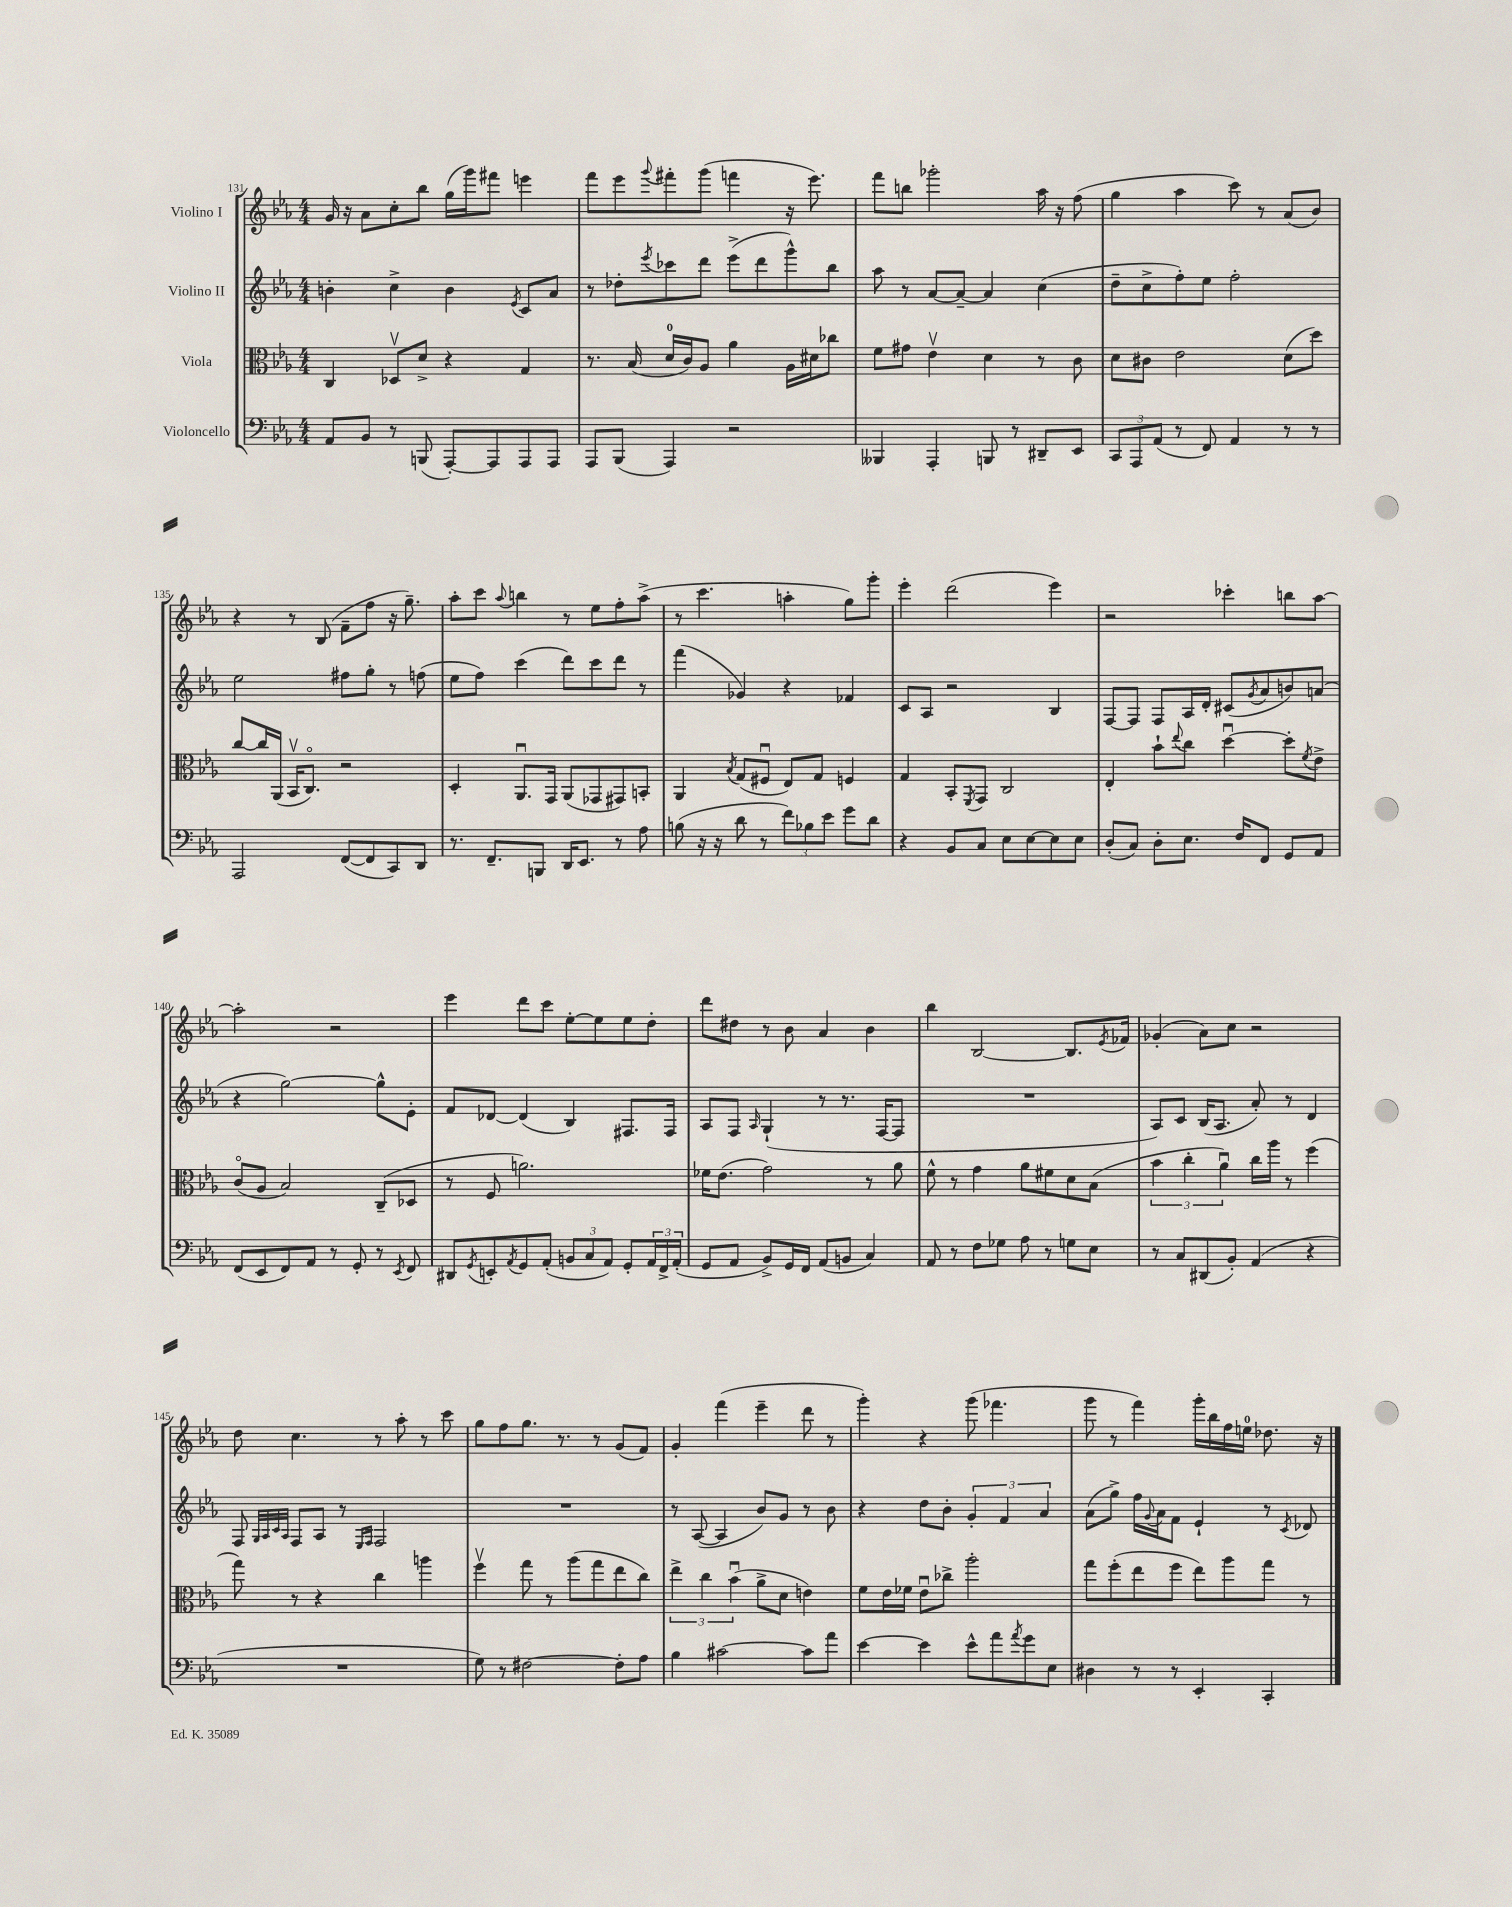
<<
\new StaffGroup <<
\new Staff = "s0" \with { instrumentName = "Violino I" } {
    \clef treble \key ees \major \numericTimeSignature \time 4/4
    g'16 r16 aes'8 c''8-. bes''8 g''16( g'''16) fis'''8 e'''4 |
    f'''8 ees'''8 \appoggiatura { g'''8 } fis'''8-. g'''8( f'''4 r16 ees'''8.) |
    f'''8 b''8 ges'''2-. aes''16 r16 f''8( |
    g''4 aes''4 c'''8) r8 aes'8( bes'8) |
    r4 r8 bes8( f'8-- f''8 r16 g''8.--) |
    aes''8-. c'''8 \appoggiatura { aes''8 } b''4 r8 ees''8 f''8-. aes''8->( |
    r8 c'''4. a''4-. g''8) g'''8-. |
    ees'''4-. d'''2( ees'''4) |
    r2 ces'''4-. b''8 aes''8~ |
    aes''2-. r2 |
    ees'''4 d'''8 c'''8 ees''8~-. ees''8 ees''8 d''8-. |
    d'''8 dis''8 r8 bes'8 aes'4 bes'4 |
    bes''4 bes2~ bes8. \acciaccatura { ees'8 } fes'16 |
    ges'4-.( aes'8) c''8 r2 |
    d''8 c''4. r8 aes''8-. r8 c'''8 |
    g''8 f''8 g''8. r8. r8 g'8( f'8) |
    g'4-. f'''4( ees'''4-- d'''8 r8 |
    g'''4-.) r4 g'''8( fes'''4. |
    g'''8 r8 f'''4) g'''16-. bes''16 f''16 e''16-0 des''8. r16 \bar "|." |
}
\new Staff = "s1" \with { instrumentName = "Violino II" } {
    \clef treble \key ees \major \numericTimeSignature \time 4/4
    b'4-. c''4-> b'4 \acciaccatura { ees'8 } c'8 aes'8 |
    r8 des''8-. \acciaccatura { ees'''8 } ces'''8 d'''8 ees'''8->( d'''8 g'''8-^) bes''8 |
    aes''8 r8 aes'8~ aes'8~-- aes'4 c''4( |
    d''8-- c''8-> f''8-.) ees''8 f''2-. |
    ees''2 fis''8 g''8-. r8 f''8( |
    ees''8 f''8) c'''4( d'''8) c'''8 d'''8 r8 |
    f'''4( ges'4) r4 fes'4 |
    c'8 aes8 r2 bes4 |
    f8~ f8 f8 aes16 d'16-. cis'8( \acciaccatura { g'8 } aes'8 b'8) a'8( |
    r4 g''2~) g''8-^ ees'8-. |
    f'8 des'8~ des'4( bes4) fis8. fis16 |
    aes8 f8 \grace { aes16 } g4-!( r8 r8. f16~ f8 |
    R1 |
    aes8) c'8 bes16( aes8. aes'8-.) r8 d'4 |
    f8 \grace { g32 aes32 c'32 aes32 } f8 aes8 r8 \grace { ees16 f16 } f2 |
    R1 |
    r8 aes8~( aes4 bes'8) g'8 r8 bes'8 |
    r4 d''8 bes'8-. \tuplet 3/2 { g'4-. f'4 aes'4 } |
    aes'8( g''8->) f''16 \appoggiatura { g'8 } aes'16 f'8 ees'4-! r8 \acciaccatura { c'8 } des'8 \bar "|." |
}
\new Staff = "s2" \with { instrumentName = "Viola" } {
    \clef alto \key ees \major \numericTimeSignature \time 4/4
    c4 des8\upbow d'8-> r4 g4 |
    r8. bes16( d'16-0 c'16) aes8 aes'4 aes16 dis'16 ces''8 |
    f'8 gis'8 ees'4\upbow d'4 r8 c'8 |
    d'8 cis'8 ees'2 d'8( d''8) |
    c''8~ c''16 aes,16( bes,16\upbow c8.\flageolet) r2 |
    d4-. aes,8.\downbow g,16 aes,8( ges,8 gis,8) b,8-. |
    aes,4 \acciaccatura { bes8 } g8( fis8\downbow ees8) g8 f4 |
    g4 bes,8-. \acciaccatura { f,8 } g,8 c2 |
    ees4-. bes'8-! \appoggiatura { ees''8 } c''8 d''4~\downbow d''8-. \acciaccatura { f'8 } ees'8-> |
    c'8\flageolet( aes8 bes2) c8--( des8 |
    r8 f8 a'2.) |
    fes'16 ees'8.( g'2) r8 aes'8 |
    f'8-^ r8 g'4 aes'8 fis'8 d'8 bes8( |
    \tuplet 3/2 { bes'4 c''4-. aes'4\downbow) } c''16 aes''16 r8 f''4( |
    g''8) r8 r4 c''4 a''4 |
    f''4\upbow g''8 r8 aes''8( g''8 ees''8 c''8) |
    \tuplet 3/2 { ees''4-> c''4 bes'4\downbow( } aes'8-> d'8 e'4) |
    f'8 ees'16 fes'16 ees'8\downbow ces''8-> aes''2-. |
    g''8 f''8-.( ees''8 f''8 ees''8) aes''8 g''8 r8 \bar "|." |
}
\new Staff = "s3" \with { instrumentName = "Violoncello" } {
    \clef bass \key ees \major \numericTimeSignature \time 4/4
    aes,8 bes,8 r8 b,,8( aes,,8~-.) aes,,8 aes,,8 aes,,8 |
    aes,,8 bes,,8( aes,,4) r2 |
    beses,,4 aes,,4-. b,,8 r8 dis,8-- ees,8 |
    \tuplet 3/2 { c,8 aes,,8 aes,8( } r8 f,8) aes,4 r8 r8 |
    aes,,2 f,8~( f,8 c,8) d,8 |
    r8. f,8.-- b,,8 d,16 ees,8. r8 aes8 |
    b8( r16 r16 d'8 r8 \tuplet 3/2 { f'8) bes8 ees'8 } g'8 d'8 |
    r4 bes,8 c8 ees8 ees8~ ees8 ees8 |
    d8-.( c8) d8-. ees8. f16 f,8 g,8 aes,8 |
    f,8( ees,8 f,8) aes,8 r8 g,8-. r8 \acciaccatura { ees,8 } f,8 |
    dis,8 \acciaccatura { g,8 } e,8-. \acciaccatura { aes,8 } g,8 aes,8-.( \tuplet 3/2 { b,8 c8 aes,8) } g,8-. \tuplet 3/2 { aes,16 f,16-> aes,16-.( } |
    g,8 aes,8 bes,8->) g,16 f,16 aes,8( b,8 c4) |
    aes,8 r8 f8 ges8 aes8 r8 g8 ees8 |
    r8 c8 dis,8( bes,8-.) aes,4( r4 |
    R1 |
    g8) r8 fis2~ fis8-. aes8 |
    bes4 cis'2~ cis'8 aes'8 |
    ees'4~ ees'4 ees'8-^ aes'8 \acciaccatura { aes'8 } g'8 ees8 |
    dis4 r8 r8 ees,4-. c,4-. \bar "|." |
}
>>
>>
\layout { \context { \Score currentBarNumber = #131 } }
